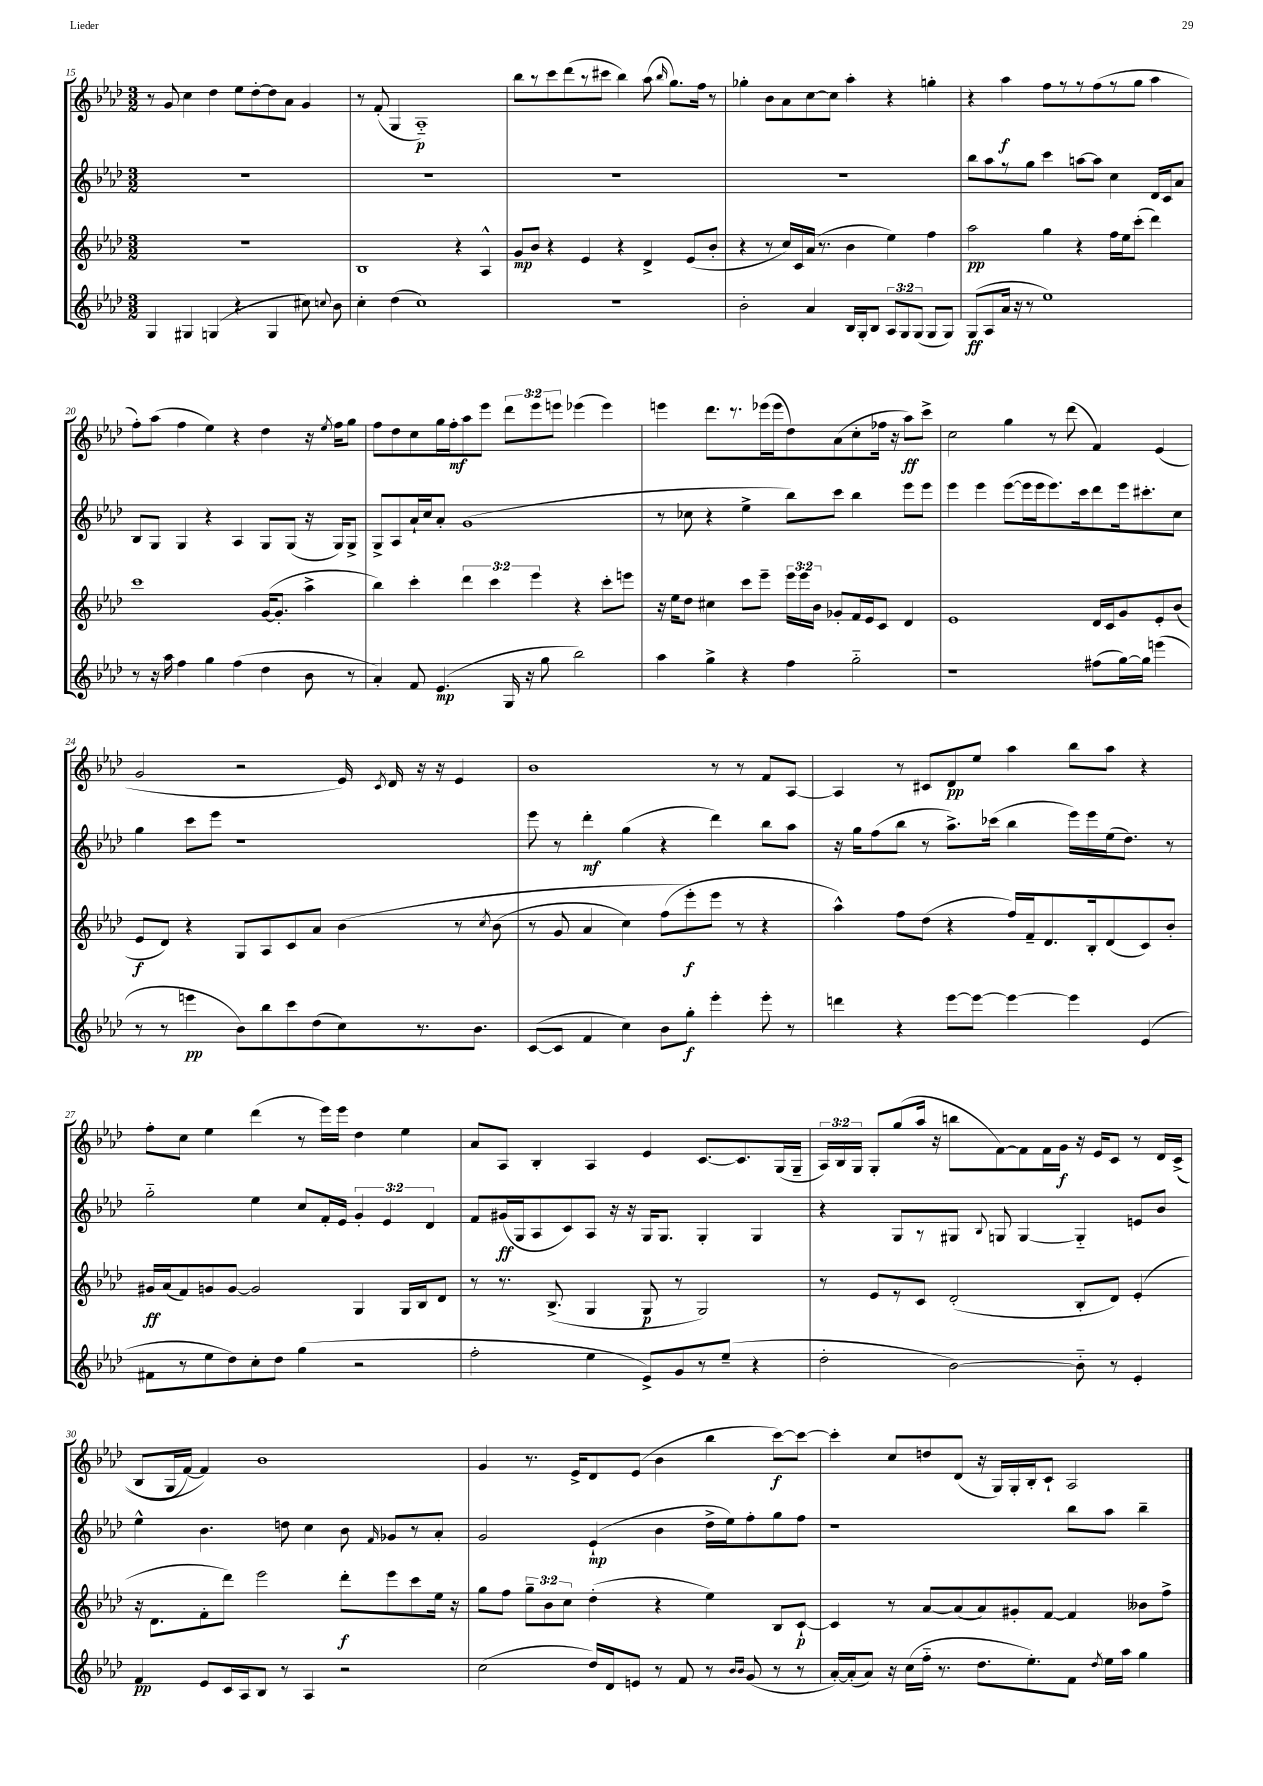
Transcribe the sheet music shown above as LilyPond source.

<<
\new StaffGroup <<
\new Staff = "s0" {
    \clef treble \key aes \major \numericTimeSignature \time 3/2 \override Staff.TupletNumber.text = #tuplet-number::calc-fraction-text
    \autoBeamOff r8 g'8 c''4 des''4 ees''8[ des''8~-. des''8 aes'8] g'4 |
    r8 f'8-.( g4 aes1-_\p) |
    bes''8[ r8 c'''8 des'''8( r8 cis'''8] bes''4) aes''8( \grace { bes''16 } g''8.[) f''16] r8 |
    ges''4-. bes'8[ aes'8 c''8~ c''8] aes''4-. r4 g''4-. |
    r4 aes''4\f f''8[ r8 r8 f''8( r8 g''8] aes''4 |
    f''8[-.) aes''8]( f''4 ees''4) r4 des''4 r16 \acciaccatura { ees''8 } f''16[ g''8] |
    f''8[ des''8 c''8 g''16 f''16-.\mf aes''8 ees'''8] \tuplet 3/2 { des'''8[ ees'''8 e'''8] } ees'''4( ees'''4) |
    e'''4 des'''8.[ r8. ees'''16( ees'''16 des''8) aes'8( c''8-. fes''16] r16 aes''8[\ff) c'''8]-> |
    c''2 g''4 r8 des'''8( f'4) ees'4( |
    g'2 r2 ees'16) \acciaccatura { c'8 } des'16 r16 r16 ees'4 |
    bes'1 r8 r8 f'8[ aes8]~ |
    aes4 r8 cis'8[ des'8\pp ees''8] aes''4 bes''8[ aes''8] r4 |
    f''8[-. c''8] ees''4 des'''4( r8 ees'''16[) ees'''16] des''4 ees''4 |
    aes'8[ aes8] bes4-. aes4 ees'4 c'8.[~ c'8. g16( g16]-- |
    \tuplet 3/2 { aes16[) bes16 g16] } g8[-. g''8( aes''16] r16 b''8[ f'8~) f'8 f'16 g'16]\f r16 ees'16[ c'8] r8 des'16[ c'16]->(\( |
    bes8[ g16 f'16]~) f'4\) bes'1 |
    g'4 r8. ees'16[-> des'8 ees'8]( bes'4 bes''4 c'''8[~\f) c'''8]~ |
    c'''4-. c''8[ d''8 des'8]( r16 g16[) g16-. bes16-. c'8]-! aes2 \bar "|." |
}
\new Staff = "s1" {
    \clef treble \key aes \major \numericTimeSignature \time 3/2 \override Staff.TupletNumber.text = #tuplet-number::calc-fraction-text
    \autoBeamOff R1. |
    R1. |
    R1. |
    R1. |
    bes''8[ aes''8 r8 g''8] c'''4 a''8[~ a''8] c''4 des'16[ c'16 aes'8] |
    bes8[ g8] g4 r4 aes4 g8[ g8]( r16 g16[) g8]-> |
    g8[-> aes8 aes'16-! c''16 aes'8]-. g'1( |
    r8 ces''8 r4 ees''4-> bes''8[) c'''8] bes''4 ees'''8[ ees'''8] |
    ees'''4 ees'''4 ees'''8[~( ees'''16 ees'''16 ees'''8.) c'''16 des'''8 ees'''16 cis'''8.-. c''8] |
    g''4 c'''8[ ees'''8] r1 |
    ees'''8 r8 des'''4-.\mf g''4( r4 des'''4) bes''8[ aes''8] |
    r16 g''16[ f''8( bes''8] r8 aes''8.[->) ces'''16]( bes''4 ees'''16[) ees'''16 ees''16( des''8.]) r8 |
    g''2-_ ees''4 c''8[ f'16-. ees'16] \tuplet 3/2 { g'4-. ees'4 des'4 } |
    f'8[ gis'16\ff( g16 aes8 c'8) aes8] r16 r16 g16[ g8.] g4-. g4 |
    r4 g8[ r8 gis8] \appoggiatura { bes8 } g8 g4~ g4-_ e'8[ bes'8] |
    ees''4-^ bes'4. d''8 c''4 bes'8 \grace { f'16 } ges'8[ r8 aes'8]-. |
    g'2 ees'4-!\mp( bes'4 des''16[-> ees''16) f''8-. g''8 f''8] |
    r1 bes''8[ aes''8] bes''4-- \bar "|." |
}
\new Staff = "s2" {
    \clef treble \key aes \major \numericTimeSignature \time 3/2 \override Staff.TupletNumber.text = #tuplet-number::calc-fraction-text
    \autoBeamOff R1. |
    bes1 r4 aes4-^ |
    g'8[\mp bes'8] r4 ees'4 r4 des'4-> ees'8[( bes'8]-. |
    r4 r8 c''16[) c'16 aes'16]( r8. bes'4 ees''4) f''4 |
    aes''2\pp g''4 r4 f''16[ ees''16 c'''8]-.( des'''4) |
    c'''1 g'16[~( g'8.]-. aes''4-> |
    bes''4) c'''4-. \tuplet 3/2 { des'''4 c'''4 ees'''4 } r4 c'''8[-. e'''8] |
    r16 ees''16[ des''8] cis''4 c'''8[ ees'''8]-- \tuplet 3/2 { ees'''16[ ees'''16 bes'16] } ges'8[-. f'16 ees'16 c'8] des'4 |
    ees'1 des'16[ c'16 g'8 ees'8-. bes'8]( |
    ees'8[\f des'8]) r4 g8[ aes8 c'8 aes'8] bes'4\( r8 \acciaccatura { c''8 } bes'8( |
    r8 g'8 aes'4 c''4) f''8[( ees'''8-.\f\) ees'''8] r8 r4 |
    aes''4-^) f''8[ des''8]( r4 f''16[) f'16-- des'8. bes16-. des'8( c'8) bes'8]-. |
    gis'16[\ff aes'16( f'8) g'8 g'8]~ g'2 g4 g16[ bes16 des'8] |
    r8 r8. bes8.->( g4 g8\p r8 g2) |
    r8 ees'8[ r8 c'8] des'2-.( bes8[-. des'8]) ees'4-.( |
    r16 des'8.[ f'8-. des'''8]) ees'''2 des'''8[-.\f ees'''8 c'''8 ees''16] r16 |
    g''8[ f''8] \tuplet 3/2 { g''8[-- bes'8 c''8] } des''4-.( r4 ees''4) bes8[ c'8]~-!\p |
    c'4 r8 aes'8[~ aes'8( aes'8) gis'8-. f'8]~ f'4 beses'8[ f''8]-> \bar "|." |
}
\new Staff = "s3" {
    \clef treble \key aes \major \numericTimeSignature \time 3/2 \override Staff.TupletNumber.text = #tuplet-number::calc-fraction-text
    \autoBeamOff g4 gis4 g4( r4 g4 cis''8) \appoggiatura { c''8 } bes'8 |
    c''4-. des''4( c''1) |
    R1. |
    bes'2-. aes'4 bes16[ g16-. bes8] \tuplet 3/2 { aes8[ g8 g8]( } g8[ g8]) |
    g8[\ff( aes8 aes'16] r16 r8 ees''1) |
    r8 r16 aes''16 f''4 g''4 f''4( des''4 bes'8 r8 |
    aes'4-.) f'8 ees'4.\mp( g16 r16 g''8 bes''2) |
    aes''4 g''4-> r4 f''4 g''2-_ |
    r1 fis''8[( g''16~) g''16] e'''4( |
    r8 r8 e'''4\pp bes'8[) bes''8 c'''8 des''8( c''8) r8. bes'8.] |
    c'8[~( c'8] f'4 c''4) bes'8[ g''8]-.\f ees'''4-. ees'''8-. r8 |
    d'''4 r4 ees'''8[~ ees'''8]~ ees'''4~ ees'''4 ees'4( |
    fis'8[ r8 ees''8 des''8) c''8-. des''8] g''4( r2 |
    f''2-. ees''4 ees'8[->) g'8 r8 ees''8]--( r4 |
    des''2-. bes'2~) bes'8-_ r8 ees'4-. |
    f'4\pp ees'8[ c'16 aes16 bes8] r8 aes4 r2 |
    c''2( des''16[) des'16 e'8] r8 f'8 r8 \grace { bes'16[ bes'16] } g'8( r8 r8 |
    aes'16[~-.) aes'16-.( aes'8]) r16 c''16[( f''16]-_ r8. des''8.[ ees''8.-.) f'8] \acciaccatura { des''8 } ees''16[ aes''16] g''4 \bar "|." |
}
>>
>>
\layout { \context { \Score currentBarNumber = #15 } }
